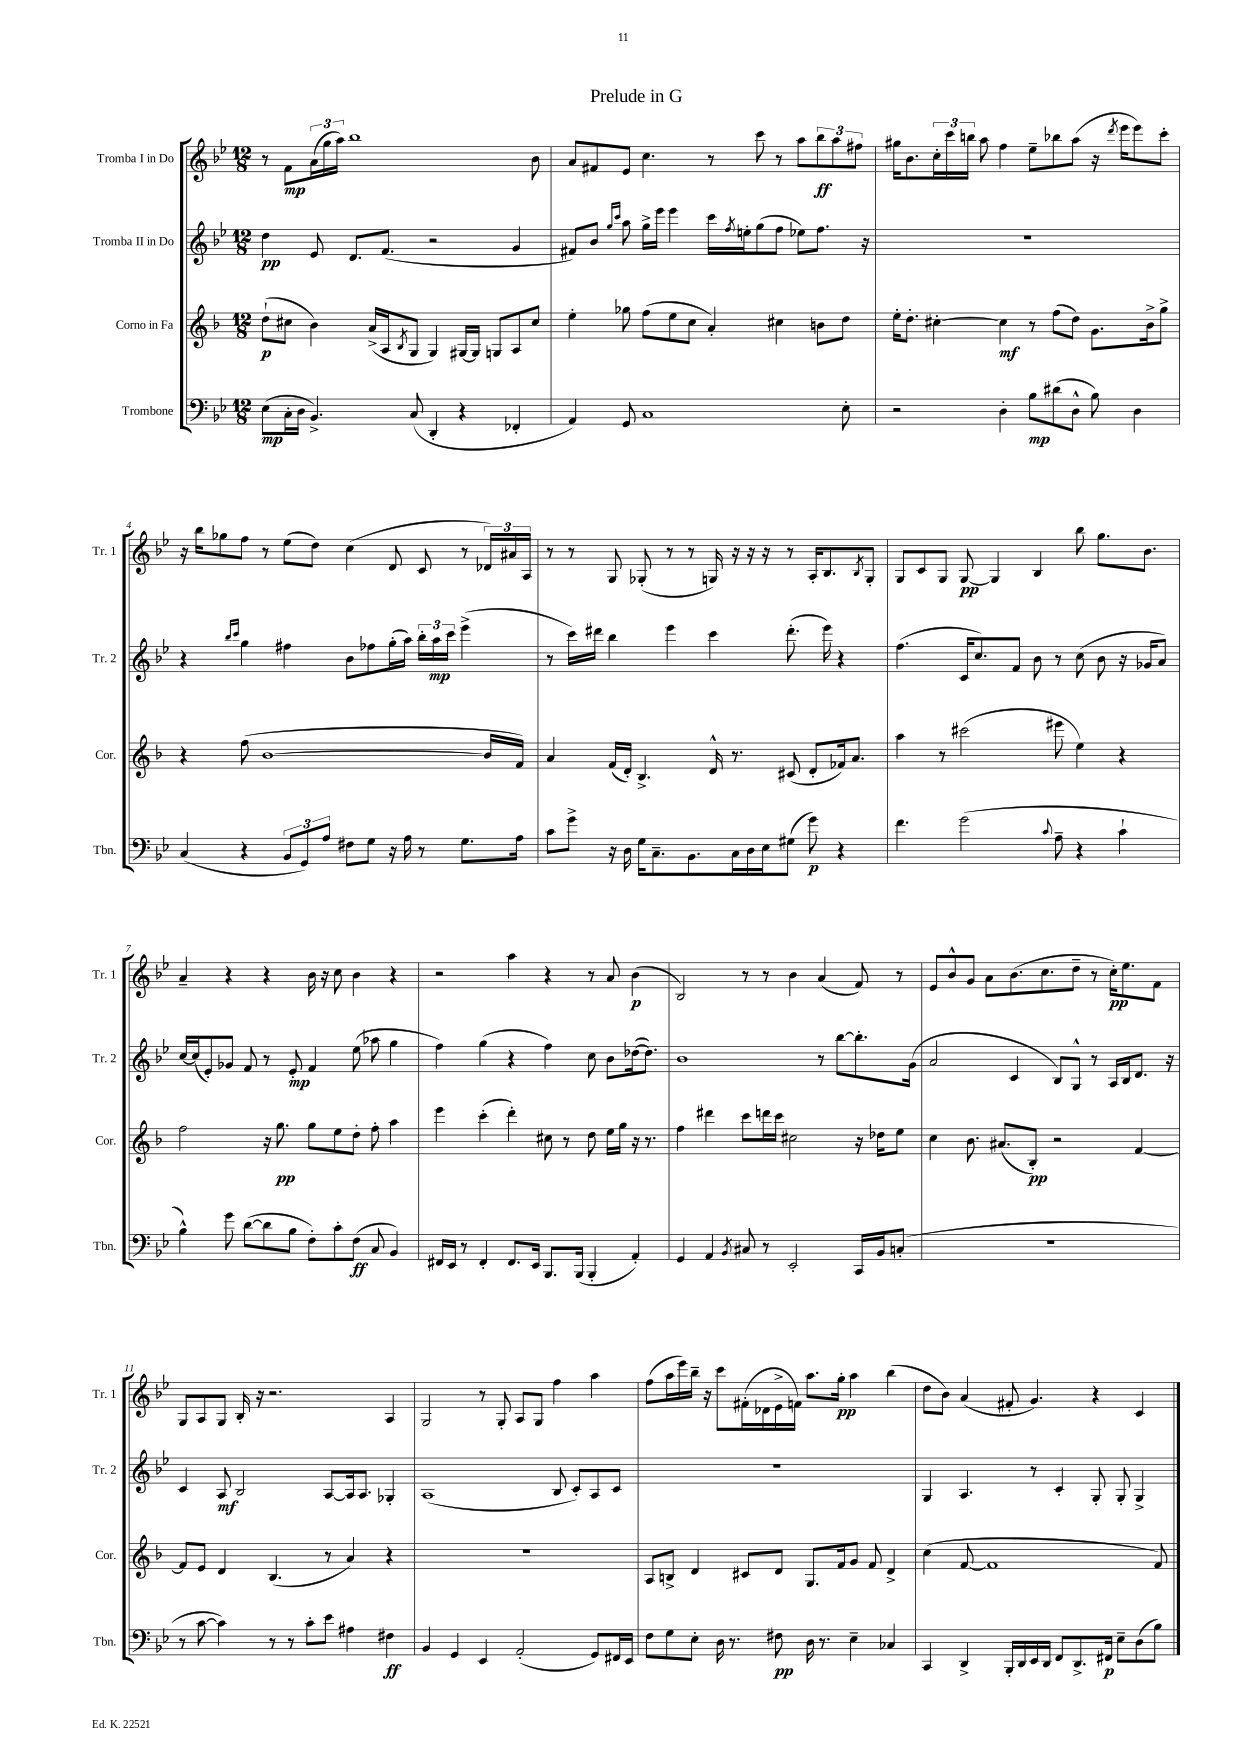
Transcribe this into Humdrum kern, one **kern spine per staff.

**kern	**dynam	**kern	**dynam	**kern	**dynam	**kern	**dynam
*part4	*part4	*part3	*part3	*part2	*part2	*part1	*part1
*staff4	*staff4	*staff3	*staff3	*staff2	*staff2	*staff1	*staff1
*I"Trombone	*	*I"Corno in Fa	*	*I"Tromba II in Do	*	*I"Tromba I in Do	*
*I'Tbn.	*	*I'Cor.	*	*I'Tr. 2	*	*I'Tr. 1	*
*clefF4	*	*clefG2	*	*clefG2	*	*clefG2	*
*k[b-e-]	*	*k[b-]	*	*k[b-e-]	*	*k[b-e-]	*
*M12/8	*	*M12/8	*	*M12/8	*	*M12/8	*
=1	=1	=1	=1	=1	=1	=1	=1
(8E-\L	mp	(8dd`\L	p	4dd\	pp	8r	.
16C'\L	.	8cc#X\J	.	.	.	8f\L	mp
16D\JJ	.	.	.	.	.	.	.
4.BB-^/)	.	4b-\)	.	8e-/	.	(24a\L	.
.	.	.	.	.	.	24gg\	.
.	.	.	.	.	.	24aa\JJ)	.
.	.	.	.	8.d/L	.	1bb-	.
.	.	(16a^/LL	.	.	.	.	.
.	.	16A/J	.	(8.f/J	.	.	.
.	.	8qB-/	.	.	.	.	.
(8C/	.	8G/J	.	.	.	.	.
4DD'/	.	4G/)	.	2r	.	.	.
4r	.	[16G#X/LL	.	.	.	.	.
.	.	16G#/JJ]	.	.	.	.	.
.	.	8Gn/L	.	.	.	.	.
4FF-X'/	.	8A/	.	4g/	.	.	.
.	.	8cc#/J	.	.	.	8b-\	.
=2	=2	=2	=2	=2	=2	=2	=2
4AA/)	.	4ee'\	.	8f#X/L)	.	8a/L	.
.	.	.	.	8b-/J	.	8f#X/	.
.	.	.	.	16qqgg/LL	.	.	.
.	.	.	.	16qqccc/JJ	.	.	.
8GG/	.	8gg-X\	.	8aa\	.	8e-/J	.
1C	.	(8ff\L	.	16gg^\LL	.	4.cc\	.
.	.	.	.	16eee-\JJ	.	.	.
.	.	8ee\	.	4eee-\	.	.	.
.	.	8cc\J	.	.	.	.	.
.	.	4a'/)	.	16ccc\LL	.	8r	.
.	.	.	.	8qff/	.	.	.
.	.	.	.	16een'\J	.	.	.
.	.	.	.	(8gg\	.	8ccc\	.
.	.	4cc#X\	.	8ff\J	.	8r	.
.	.	.	.	8ee-X\L)	.	8aa\L	.
.	.	8bn\L	.	8.ff\J	.	12bb-\	ff
.	.	.	.	.	.	12aa\	.
8E-'\	.	8dd\J	.	.	.	.	.
.	.	.	.	.	.	12ff#X\J	.
.	.	.	.	16r	.	.	.
=3	=3	=3	=3	=3	=3	=3	=3
2r	.	16ee'\KL	.	1.r	.	16gg#X\KL	.
.	.	8.dd'\J	.	.	.	8.b-\	.
.	.	[4cc#X'\	.	.	.	24cc'\L	.
.	.	.	.	.	.	24ccc\	.
.	.	.	.	.	.	24bbn\JJ	.
.	.	.	.	.	.	8aa\	.
4D'\	.	4cc#\]	mf	.	.	4ff\	.
8B-\L	mp	8r	.	.	.	8ee-~\L	.
(8d#X\	.	(8ff\L	.	.	.	8bb-X\	.
8D^^\J	.	8dd\J)	.	.	.	(8aa\J	.
8B-\)	.	8.g\L	.	.	.	16r	.
.	.	.	.	.	.	8qddd/	.
.	.	.	.	.	.	16eee-\KL	.
4D\	.	.	.	.	.	8eee-\)	.
.	.	16b-^\k	.	.	.	.	.
.	.	8gg^\J	.	.	.	8ccc'\J	.
!!LO:LB:g=z
=4	=4	=4	=4	=4	=4	=4	=4
(4C/	.	4r	.	4r	.	16r	.
.	.	.	.	.	.	16bb-\KL	.
.	.	.	.	.	.	8gg-X\	.
.	.	.	.	16qqbb-/LL	.	.	.
.	.	.	.	16qqccc/JJ	.	.	.
4r	.	(8ff\	.	4gg\	.	8ff\J	.
.	.	[1b-	.	.	.	8r	.
12BB-/L	.	.	.	4ff#X\	.	(8ee-\L	.
12GG/)	.	.	.	.	.	.	.
.	.	.	.	.	.	8dd\J)	.
12A/J	.	.	.	.	.	.	.
8F#X\L	.	.	.	8b-\L	.	(4cc\	.
8G\J	.	.	.	8ff-X\	.	.	.
16r	.	.	.	(16gg'\L	.	8d/	.
16A\	.	.	.	16aa\JJ)	.	.	.
8r	.	.	.	24bb-'\LL	.	8c/	.
.	.	.	.	24aa\	mp	.	.
.	.	.	.	24ccc\JJ	.	.	.
8.G\L	.	.	.	(4eee-^\	.	8r	.
.	.	16b-/LL]	.	.	.	24d-X/LL)	.
.	.	.	.	.	.	24a#X/	.
16A\Jk	.	16f/JJ)	.	.	.	.	.
.	.	.	.	.	.	24A/JJ	.
=5	=5	=5	=5	=5	=5	=5	=5
8c\L	.	4a/	.	8r	.	8r	.
8g^\J	.	.	.	16ccc\LL)	.	8r	.
.	.	.	.	16ddd#X\JJ	.	.	.
16r	.	(16f/LL	.	4bb-\	.	8G/	.
16D\	.	16d'/JJ)	.	.	.	.	.
16G\KL	.	4.B-^/	.	.	.	(8G-X'/	.
8.C~\	.	.	.	.	.	.	.
.	.	.	.	4eee-\	.	8r	.
8.BB-\	.	.	.	.	.	8r	.
.	.	16d^^/	.	4ccc\	.	16Gn/)	.
16C\L	.	8.r	.	.	.	16r	.
16D\	.	.	.	.	.	16r	.
16E-\J	.	.	.	.	.	16r	.
(8G#X\J	.	(8c#X/	.	(8.ddd#'\	.	8r	.
8g\)	p	8d'/L	.	.	.	16A'/KL	.
.	.	.	.	16eee-\)	.	8.B-/	.
4r	.	16f-X/k)	.	4r	.	.	.
.	.	8.a/J	.	.	.	.	.
.	.	.	.	.	.	8qB-/	.
.	.	.	.	.	.	8G'/J	.
=6	=6	=6	=6	=6	=6	=6	=6
4.f\	.	4aa\	.	(4.ff\	.	8G/L	.
.	.	.	.	.	.	8c/	.
.	.	8r	.	.	.	8G/J	.
(2g\	.	(2ccc#X\	.	16c/KL	.	[8G/	pp
.	.	.	.	8.cc/)	.	.	.
.	.	.	.	.	.	4G/]	.
.	.	.	.	8f/J	.	.	.
.	.	.	.	8b-\	.	4B-/	.
8qqc/	.	.	.	.	.	.	.
8A~\	.	8eee#X\	.	8r	.	.	.
4r	.	4ee\)	.	(8cc\	.	8bb-\	.
.	.	.	.	8b-\	.	8.gg\L	.
4c`\	.	4r	.	16r	.	.	.
.	.	.	.	16g-X/KL	.	8.b-\J	.
.	.	.	.	8a/J)	.	.	.
!!LO:LB:g=z
=7	=7	=7	=7	=7	=7	=7	=7
4B-^^\)	.	2ff\	.	[16cc/LL	.	4a~/	.
.	.	.	.	(16cc/J]	.	.	.
.	.	.	.	8e-'/)	.	.	.
8g\	.	.	.	8g-X/J	.	4r	.
([8d\L	.	.	.	8f/	.	.	.
8d\]	.	16r	.	8r	.	4r	.
.	.	8.gg\	pp	.	.	.	.
8B-\J	.	.	.	8e-'/	mp	.	.
8F'\L)	.	8gg\L	.	4f/	.	16b-\	.
.	.	.	.	.	.	16r	.
8c'\	.	8ee\	.	.	.	8cc\	.
(8F\J	ff	8dd'\J	.	(8ee-\	.	4b-\	.
8C/	.	8ff'\	.	8aa-X\	.	.	.
4BB-/)	.	4aa\	.	4gg\	.	4r	.
=8	=8	=8	=8	=8	=8	=8	=8
16FF#X/LL	.	4eee\	.	4ff\)	.	2r	.
16EE-/JJ	.	.	.	.	.	.	.
8r	.	.	.	.	.	.	.
4FF#'/	.	(4ccc'\	.	(4gg\	.	.	.
8.FF#/L	.	4ddd'\)	.	4r	.	4aa\	.
16EE-/Jk	.	.	.	.	.	.	.
8.BBB-/L	.	8cc#X\	.	4ff\)	.	4r	.
.	.	8r	.	.	.	.	.
(16BBB-/Jk	.	.	.	.	.	.	.
4BBB-'/	.	8dd\	.	8cc\	.	8r	.
.	.	16ee\LL	.	8b-\L	.	8a/	.
.	.	16gg\JJ	.	.	.	.	.
4AA'/)	.	16r	.	([16dd-X\k	.	(4b-\	p
.	.	8.r	.	8.dd-\J])	.	.	.
=9	=9	=9	=9	=9	=9	=9	=9
4GG/	.	4ff\	.	1b-	.	2B-/)	.
4AA/	.	4ddd#X\	.	.	.	.	.
8qBB-/	.	.	.	.	.	.	.
8C#X/	.	8ccc\L	.	.	.	8r	.
8r	.	16dddn\L	.	.	.	8r	.
.	.	16ccc\JJ	.	.	.	.	.
2EE-'/	.	2cc#X\	.	.	.	4b-\	.
.	.	.	.	8r	.	(4a/	.
.	.	.	.	[8bb-\L	.	.	.
16CC/LL	.	16r	.	8.bb-'\]	.	8f/)	.
16BB-/J	.	16dd-X\KL	.	.	.	.	.
(8Cn'/J	.	8ee\J	.	.	.	8r	.
.	.	.	.	(16g\Jk	.	.	.
=10	=10	=10	=10	=10	=10	=10	=10
1.r	.	4cc\	.	2a/	.	8e-/L	.
.	.	.	.	.	.	8b-^^/	.
.	.	8.b-\	.	.	.	8g/J	.
.	.	.	.	.	.	8a\L	.
.	.	(8.a#X/L	.	.	.	.	.
.	.	.	.	4c/	.	(8.b-\	.
.	.	8B-'/J)	pp	.	.	.	.
.	.	.	.	.	.	8.cc\	.
.	.	2r	.	8B-/L)	.	.	.
.	.	.	.	8G^^/J	.	8dd~\J	.
.	.	.	.	8r	.	8r	.
.	.	.	.	16A/LL	.	16cc'\KL)	pp
.	.	.	.	16B-/J	.	8.ee-\	.
.	.	[4f/	.	8.d/J	.	.	.
.	.	.	.	.	.	8f\J	.
.	.	.	.	16r	.	.	.
!!LO:LB:g=z
=11	=11	=11	=11	=11	=11	=11	=11
8r	.	8f/L]	.	4c/	.	8G/L	.
[8c\	.	8e/J	.	.	.	8A/	.
4c\])	.	4d/	.	8A/	mf	8G/J	.
.	.	.	.	2B-/	.	16B-'/	.
.	.	.	.	.	.	16r	.
8r	.	(4.B-/	.	.	.	2.r	.
8r	.	.	.	.	.	.	.
8c'\L	.	.	.	.	.	.	.
8e-\J	.	8r	.	[8A/L	.	.	.
4A#X\	.	4a/)	.	16A/k]	.	.	.
.	.	.	.	8.A/J	.	.	.
4F#X\	ff	4r	.	4G-X'/	.	4A/	.
=12	=12	=12	=12	=12	=12	=12	=12
4BB-/	.	1.r	.	(1A	.	2G/	.
4GG/	.	.	.	.	.	.	.
4EE-/	.	.	.	.	.	8r	.
.	.	.	.	.	.	8G'/	.
(2AA'/	.	.	.	.	.	8A/L	.
.	.	.	.	.	.	8G/J	.
.	.	.	.	8B-/	.	4ff\	.
.	.	.	.	8c'/L)	.	.	.
8GG/L)	.	.	.	8A/	.	4aa\	.
16FF#X/L	.	.	.	8c/J	.	.	.
16EE-/JJ	.	.	.	.	.	.	.
=13	=13	=13	=13	=13	=13	=13	=13
8F\L	.	8A/L	.	1.r	.	(8ff\L	.
8G\	.	8Bn^/J	.	.	.	16aa\L	.
.	.	.	.	.	.	16eee-\)	.
8E-'\J	.	4d/	.	.	.	16bb-~\JJ	.
.	.	.	.	.	.	16r	.
16D\	.	.	.	.	.	8ccc\L	.
8.r	.	.	.	.	.	.	.
.	.	8c#X/L	.	.	.	(16f#X'\L	.
.	.	.	.	.	.	16d-X\	.
8F#X\	pp	8d/J	.	.	.	16e-^\	.
.	.	.	.	.	.	16fn\JJ)	.
16D\	.	8.G/L	.	.	.	8.aa\L	.
8.r	.	.	.	.	.	.	.
.	.	16f/k	.	.	.	16gg'\Jk	pp
4E-~\	.	8g/J	.	.	.	4aa\	.
.	.	8f/	.	.	.	.	.
4C-X/	.	4d^/	.	.	.	(4bb-\	.
=14	=14	=14	=14	=14	=14	=14	=14
4CC/	.	(4cc\	.	4G/	.	8dd\L	.
.	.	.	.	.	.	8b-\J)	.
4DD^/	.	[8f/	.	4.A/	.	(4a/	.
.	.	1f]	.	.	.	.	.
16BBB-'/LL	.	.	.	.	.	8f#X'/	.
16DD/	.	.	.	.	.	.	.
16EE-/	.	.	.	8r	.	4.g/)	.
16DD/JJ	.	.	.	.	.	.	.
8FF/L	.	.	.	4c'/	.	.	.
8.DD^/	.	.	.	.	.	.	.
.	.	.	.	8G'/	.	4r	.
16FF#X/Jk	p	.	.	.	.	.	.
8E-~\L	.	.	.	8G'/	.	.	.
(8D\	.	.	.	4G^/	.	4c/	.
8B-\J)	.	8f/)	.	.	.	.	.
==	==	==	==	==	==	==	==
*-	*-	*-	*-	*-	*-	*-	*-
